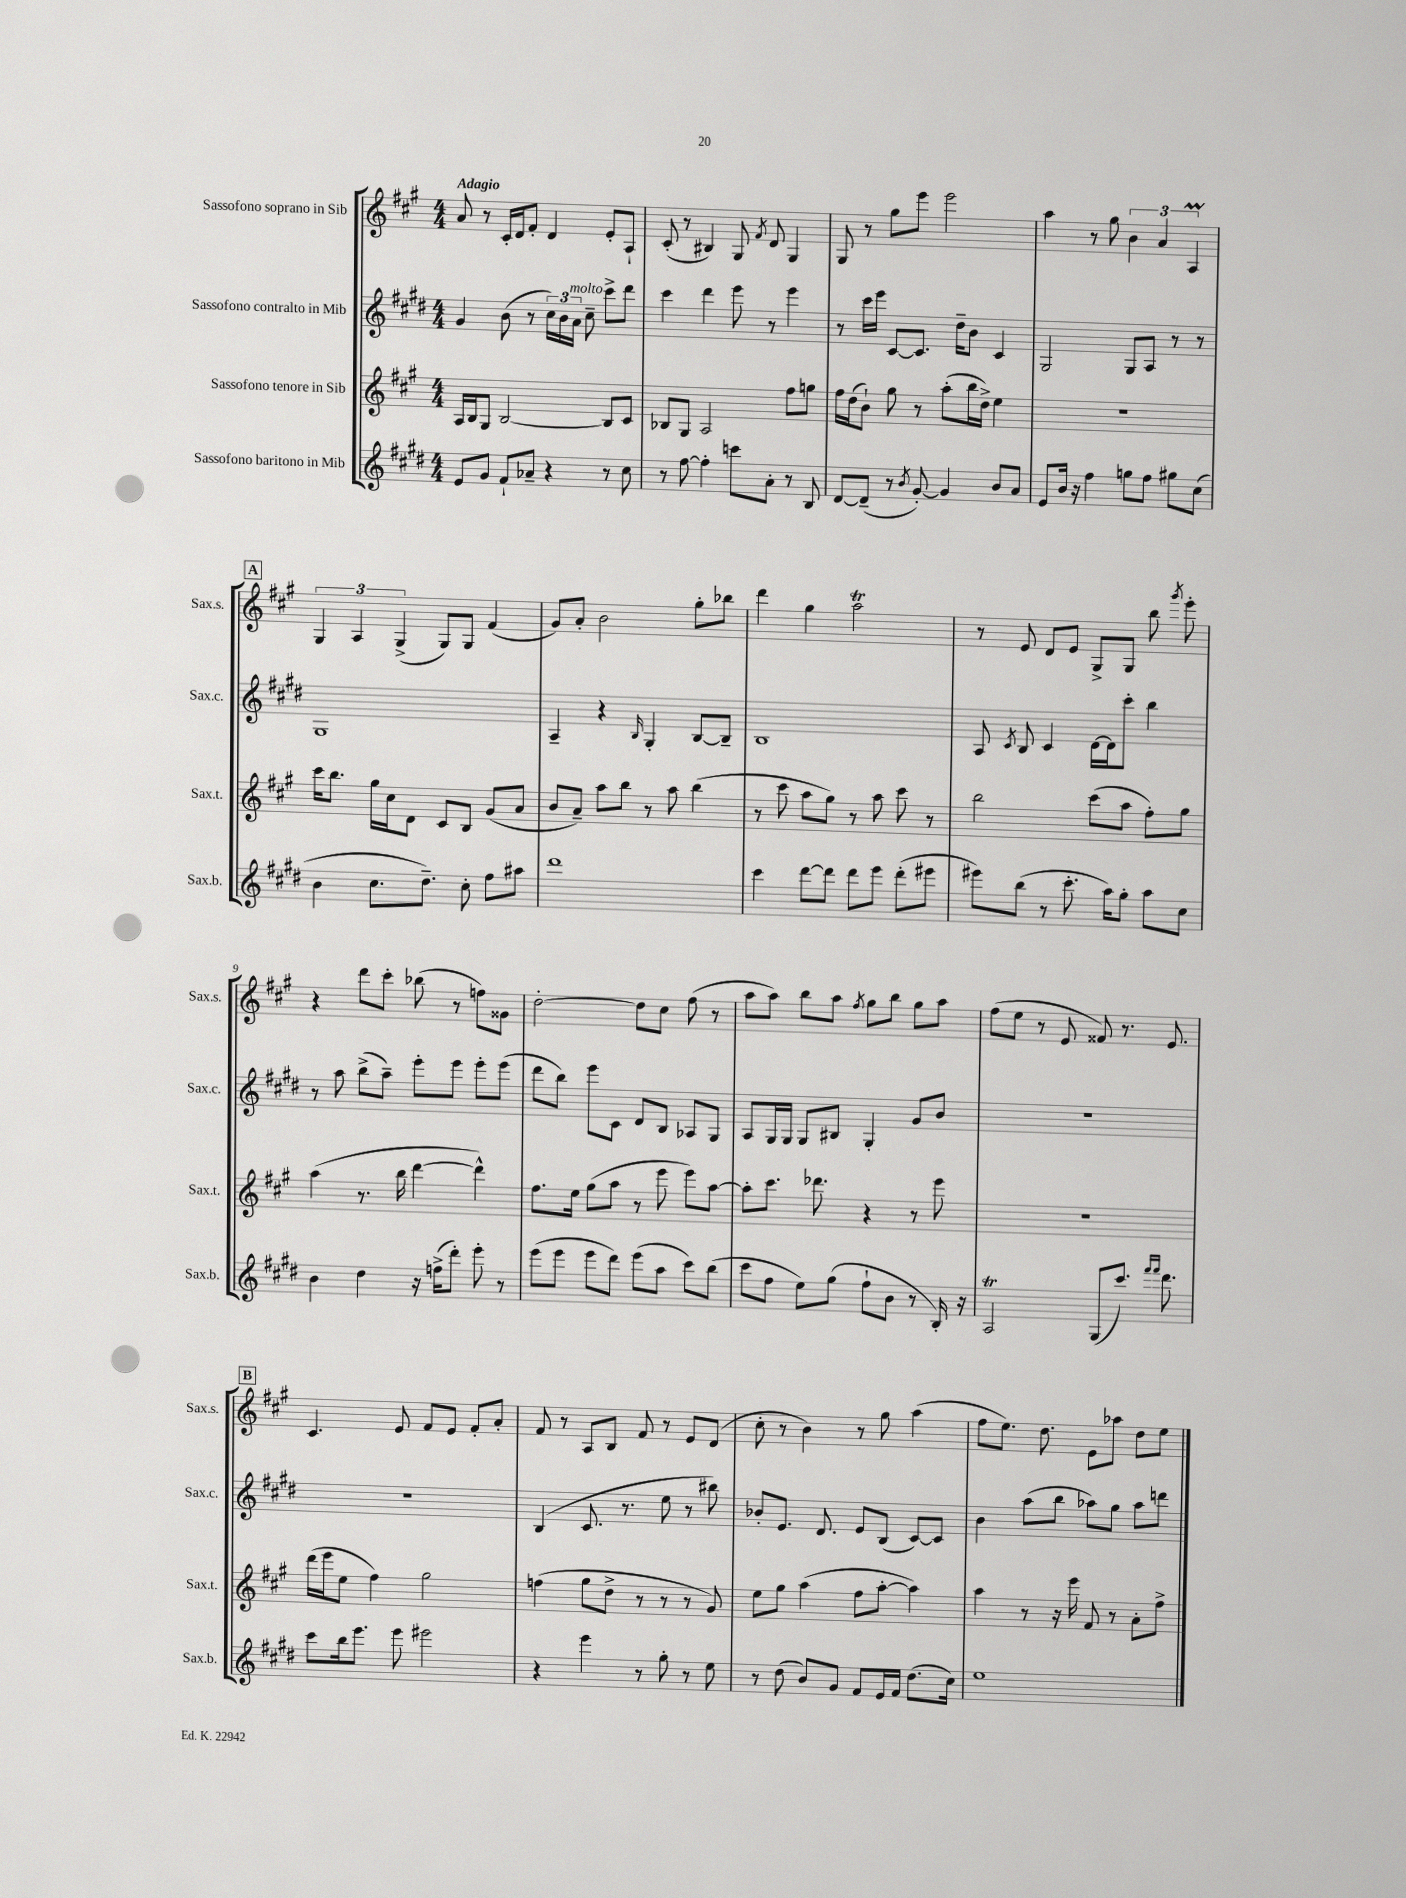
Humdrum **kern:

**kern	**kern	**kern	**kern
*part4	*part3	*part2	*part1
*staff4	*staff3	*staff2	*staff1
*I"Sassofono baritono in Mib	*I"Sassofono tenore in Sib	*I"Sassofono contralto in Mib	*I"Sassofono soprano in Sib
*I'Sax.b.	*I'Sax.t.	*I'Sax.c.	*I'Sax.s.
*clefG2	*clefG2	*clefG2	*clefG2
*k[f#c#g#d#]	*k[f#c#g#]	*k[f#c#g#d#]	*k[f#c#g#]
*M4/4	*M4/4	*M4/4	*M4/4
=1	=1	=1	=1
!	!	!	!LO:TX:a:B:t=Adagio
8e/L	16A/LL	4g#/	8a/
.	16B/J	.	.
8g#/J	8G#/J	.	8r
8f#`/L	[2B/	(8b\	16c#'/LL
.	.	.	16d/J
8a-X~/J	.	8r	8f#'/J
4r	.	24cc#\LL)	4d/
.	.	24b\	.
!	!	!LO:TX:a:i:t=molto	!
.	.	24a\JJ	.
.	.	8cc#~\	.
8r	8B/L]	8ccc#^\L	8e'/L
8cc#\	8c#/J	8ddd#\J	8A`/J
=2	=2	=2	=2
8r	8B-X/L	4ccc#\	(8c#'/
[8ff#\	8G#/J	.	8r
4ff#'\]	2A/	4ddd#\	4B#X/)
8cccn\L	.	8eee\	8G#/
.	.	.	8qf#/
8a'\J	.	8r	8d/
8r	8ff#\L	4eee\	4G#/
8B/	8ggn\J	.	.
=3	=3	=3	=3
[8d#/L	16ff#\LL	8r	8G#/
.	(16dd\J	.	.
(8d#~/J]	8b`\J)	16ccc#\LL	8r
.	.	16eee\JJ	.
8r	8gg#\	[8c#/L	8gg#\L
8qb/	.	.	.
[8g#'/)	8r	8.c#/J]	8eee\J
4g#/]	(8aa'\L	.	2eee\
.	.	16dd#~\KL	.
.	16bb\L	8b\J	.
.	16dd^\JJ)	.	.
8b/L	4ee\	4c#/	.
8a/J	.	.	.
=4	=4	=4	=4
8e/L	1r	2G#/	4aa\
16b/Jk	.	.	.
16r	.	.	.
4ff#\	.	.	8r
.	.	.	8gg#\
8ggn\L	.	8G#/L	6b\
8ff#\J	.	8A/J	.
.	.	.	6a/
8gg#X\L	.	8r	.
.	.	.	6AM/
(8cc#\J	.	8r	.
!!LO:LB:g=z
!!LO:REH:place=s1:t=A
=5	=5	=5	=5
4b\	16ccc#\KL	1G#	6G#/
.	8.bb\J	.	.
.	.	.	6A/
8.cc#\L	16gg#\LL	.	.
.	16cc#\J	.	.
.	.	.	(6G#^/
.	8d\J	.	.
8.dd#~\J)	.	.	.
.	8c#/L	.	8G#/L)
8cc#'\	8B/J	.	8G#/J
8ff#\L	(8g#/L	.	(4f#/
8aa#X\J	8a/J	.	.
=6	=6	=6	=6
1ddd#	8b/L	4A~/	8g#/L)
.	8a~/J)	.	8a'/J
.	8aa\L	4r	2b\
.	8bb\J	.	.
.	.	16qqB/	.
.	8r	4G#'/	.
.	8aa\	.	.
.	(4bb\	[8B/L	8gg#'\L
.	.	8B~/J]	8bb-X\J
=7	=7	=7	=7
4ccc#\	8r	1B	4ddd\
.	8ccc#\	.	.
[8ddd#\L	8aa\L	.	4gg#\
8ddd#\J]	8gg#\J)	.	.
8ddd#\L	8r	.	2aaT\
8eee\J	8aa\	.	.
(8ddd#'\L	8ccc#\	.	.
8eee#X\J	8r	.	.
=8	=8	=8	=8
8eee#X\L)	2bb\	8A/	8r
.	.	8qc#/	.
(8bb\J	.	8B/	8e/
8r	.	4c#/	8d/L
8.ccc#'\	.	.	8e/J
.	(8ccc#\L	[16d#\LL	8G#^/L
16aa\KL)	.	16d#\J]	.
8gg#'\J	8aa\J	8ccc#'\J	8G#/J
8aa\L	8ff#'\L)	4bb\	8bb\
.	.	.	8qggg#/
8cc#\J	8gg#\J	.	8eee'\
!!LO:LB:g=z
=9	=9	=9	=9
4b\	(4aa\	8r	4r
.	.	8aa\	.
4dd#\	8.r	(8bb^\L	8ddd\L
.	.	8aa~\J)	8ccc#'\J
.	16bb\	.	.
16r	[4ddd\	8eee'\L	(8bb-X\
(16ffn^\KL	.	.	.
8ddd#'\J)	.	8eee\J	8r
8eee'\	4ddd^^\])	8eee'\L	8ffn\L)
8r	.	(8eee\J	8g##X\J
=10	=10	=10	=10
(8eee\L	8.ff#\L	8ddd#\L	[2dd'\
8eee\J	.	8bb\J)	.
.	16ee\Jk	.	.
8eee\L	(8gg#\L	8eee\L	.
8ddd#\J)	8aa\J	8c#\J	.
(8eee\L	8r	8d#/L	8dd\L]
8aa\J	8eee\	8B/J	8cc#\J
8ccc#\L)	8eee\L)	8A-X/L	(8ff#\
(8bb\J	[8aa\J	8G#/J	8r
=11	=11	=11	=11
8ccc#\L	8aa'\L]	8A/L	8aa\L
8ff#\J	8.ccc#\J	16G#/L	8aa\J)
.	.	16G#/JJ	.
8ee\L)	.	8G#/L	8bb\L
.	8.ddd-X\	.	.
(8gg#\J	.	8B#X/J	8aa\J
.	.	.	8qff#/
8ff#`\L	4r	4G#'/	8gg#\L
8b\J	.	.	8bb\J
8r	8r	8g#/L	8gg#\L
16B'/)	8eee\	8b/J	8aa\J
16r	.	.	.
=12	=12	=12	=12
2AT/	1r	1r	(8ff#\L
.	.	.	8ee\J
.	.	.	8r
.	.	.	8e/
(8G#/L	.	.	8f##X/)
8.ccc#/J)	.	.	8.r
16qqfff#/LL	.	.	.
16qqfff#/JJ	.	.	.
8.ddd#\	.	.	8.e/
!!LO:LB:g=z
!!LO:REH:place=s1:t=B
=13	=13	=13	=13
8ccc#\L	(16ddd\LL	1r	4.c#/
.	16eee\J	.	.
16bb\k	8ee\J	.	.
8.eee\J	.	.	.
.	4ff#\)	.	.
8eee\	.	.	8e/
2eee#X\	2gg#\	.	8f#/L
.	.	.	8e/J
.	.	.	8f#'/L
.	.	.	8a'/J
=14	=14	=14	=14
4r	(4ffn\	(4B/	8f#/
.	.	.	8r
4eee\	8gg#\L	8.c#/	8A/L
.	8dd^\J	.	8B/J
.	.	8.r	.
8r	8r	.	8f#/
8gg#'\	8r	8ee\	8r
8r	8r	8r	8e/L
8ee\	8g#/)	8bb#X\)	(8d/J
=15	=15	=15	=15
8r	8ee\L	8b-X'/L	8cc#'\
(8dd#\	8gg#\J	8.e/J	8r
8b/L)	(4aa\	.	4b\)
.	.	8.d#/	.
8g#/J	.	.	.
8f#/L	8ff#\L	8e/L	8r
16e/L	[8aa'\J	(8B/J	8gg#\
16f#/JJ	.	.	.
(8.dd#\L	4aa\])	[8c#/L)	(4aa\
.	.	8c#/J]	.
16cc#\Jk)	.	.	.
=16	=16	=16	=16
1ee	4aa\	4b\	8ff#\L
.	.	.	8.ee\J)
.	8r	(8aa\L	.
.	.	.	8.dd\
.	16r	8bb\J	.
.	16eee\	.	.
.	8f#/	8aa-X\L)	8e\L
.	8r	8gg#\J	8aa-X\J
.	8a'\L	8aa-\L	8dd\L
.	8ff#^\J	8dddn\J	8ee\J
==	==	==	==
*-	*-	*-	*-
